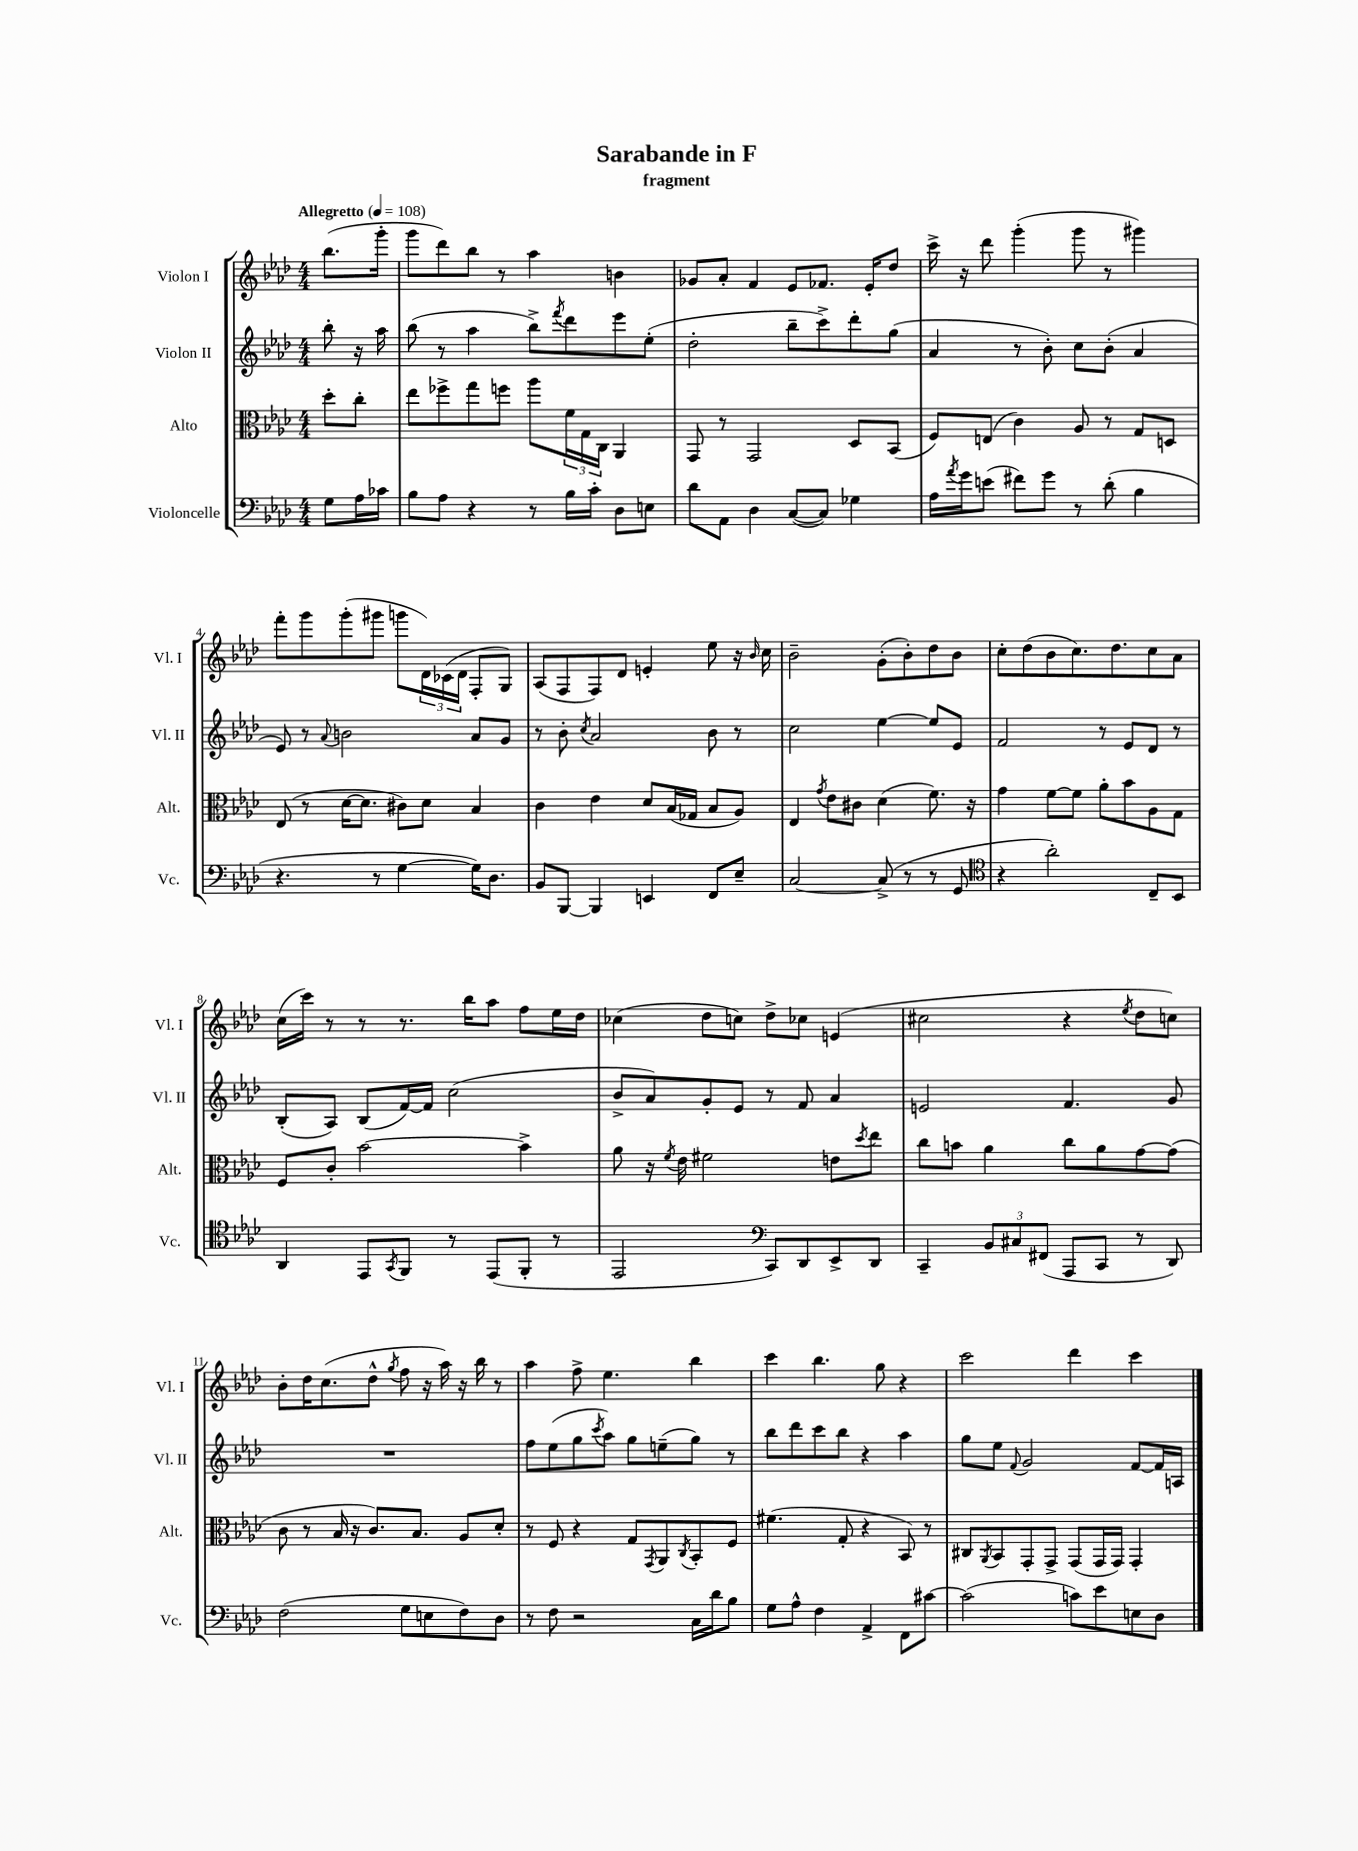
\header { title = "Sarabande in F" subtitle = "fragment" }
<<
\new StaffGroup <<
\new Staff = "s0" \with { instrumentName = "Violon I" shortInstrumentName = "Vl. I" } {
    \clef treble \key aes \major \numericTimeSignature \time 4/4 \partial 4 \tempo "Allegretto" 4 = 108
    bes''8.( g'''16-. |
    g'''8 des'''8) bes''8 r8 aes''4 b'4 |
    ges'8 aes'8-. f'4 ees'8 fes'8. ees'16-. des''8 |
    c'''16-> r16 des'''8 g'''4-.( g'''8 r8 gis'''4) |
    f'''8-. g'''8 g'''8-.( gis'''8 g'''8 \tuplet 3/2 { des'16) ces'16( des'16 } f8-. g8) |
    aes8( f8 f8) des'8 e'4-. ees''8 r16 \grace { bes'16 } c''16 |
    bes'2-- g'8-.( bes'8-.) des''8 bes'8 |
    c''8-. des''8( bes'8 c''8.) des''8. c''8 aes'8 |
    c''16( c'''16) r8 r8 r8. bes''16 aes''8 f''8 ees''16 des''16 |
    ces''4( des''8 c''8) des''8-> ces''8 e'4( |
    cis''2 r4 \acciaccatura { ees''8 } des''8 c''8) |
    bes'8-. des''16 c''8.( des''8-^ \acciaccatura { g''8 } f''8 r16 aes''16) r16 bes''16 r8 |
    aes''4 f''8-> ees''4. bes''4 |
    c'''4 bes''4. g''8 r4 |
    c'''2 des'''4 c'''4 \bar "|." |
}
\new Staff = "s1" \with { instrumentName = "Violon II" shortInstrumentName = "Vl. II" } {
    \clef treble \key aes \major \numericTimeSignature \time 4/4 \partial 4
    bes''8-. r16 aes''16 |
    bes''8( r8 aes''4 bes''8->) \acciaccatura { f'''8 } des'''8 ees'''8 ees''8-.( |
    des''2-. bes''8-- c'''8->) des'''8-. g''8( |
    aes'4 r8 bes'8-.) c''8 bes'8-.( aes'4 |
    ees'8) r8 \appoggiatura { aes'8 } b'2 aes'8 g'8 |
    r8 bes'8-. \acciaccatura { c''8 } aes'2 bes'8 r8 |
    c''2 ees''4~ ees''8 ees'8 |
    f'2 r8 ees'8 des'8 r8 |
    bes8-.( aes8) bes8( f'16~) f'16 c''2( |
    bes'8-> aes'8) g'8-. ees'8 r8 f'8 aes'4 |
    e'2 f'4. g'8 |
    R1 |
    f''8 ees''8( g''8 \acciaccatura { c'''8 } aes''8) g''8 e''8--( g''8) r8 |
    bes''8 des'''8 c'''8 bes''8 r4 aes''4 |
    g''8 ees''8 \appoggiatura { f'8 } g'2 f'8~ f'16 a16 \bar "|." |
}
\new Staff = "s2" \with { instrumentName = "Alto" shortInstrumentName = "Alt." } {
    \clef alto \key aes \major \numericTimeSignature \time 4/4 \partial 4
    des''8-. c''8-. |
    ees''8 fes''8-> g''8 f''8 aes''8 \tuplet 3/2 { f'16 g16 c16 } aes,4 |
    g,8 r8 g,2 des8 bes,8( |
    f8) e8( c'4) aes8 r8 g8 d8 |
    ees8( r8 des'16~ des'8. cis'8) des'8 bes4 |
    c'4 ees'4 des'8 bes16( ges16 bes8 aes8) |
    ees4 \acciaccatura { g'8 } ees'8 cis'8 des'4( f'8.) r16 |
    g'4 f'8~ f'8 aes'8-. bes'8 aes8 g8 |
    f8 c'8-. bes'2~ bes'4-> |
    aes'8 r16 \acciaccatura { f'8 } ees'16 fis'2 e'8 \acciaccatura { des''8 } ees''8 |
    c''8 b'8 aes'4 c''8 aes'8 g'8~ g'8( |
    c'8 r8 bes16 r16 c'8.) bes8. aes8 des'8-. |
    r8 f8 r4 g8 \acciaccatura { g,8 } aes,8 \acciaccatura { c8 } bes,8-. f8 |
    fis'4.( g8-. r4 bes,8) r8 |
    cis8 \acciaccatura { aes,8 } bes,8 g,8-. g,8-> g,8( g,16 g,16) g,4-. \bar "|." |
}
\new Staff = "s3" \with { instrumentName = "Violoncelle" shortInstrumentName = "Vc." } {
    \clef bass \key aes \major \numericTimeSignature \time 4/4 \partial 4
    g8 aes16 ces'16 |
    bes8 aes8 r4 r8 bes16 c'16-. des8 e8 |
    des'8 aes,8 des4 c8~( c8) ges4 |
    aes16 \acciaccatura { aes'8 } g'16 e'8( fis'8) g'8 r8 des'8-.( bes4 |
    r4. r8 g4~ g16) des8. |
    bes,8 bes,,8~ bes,,4 e,4 f,8 ees8-- |
    c2~ c8->( r8 r8 g,8 |
    \clef tenor r4 aes'2-.) c8-- bes,8 |
    aes,4 ees,8 \acciaccatura { g,8 } f,8 r8 ees,8( f,8-. r8 |
    ees,2 \clef bass c,8) des,8 ees,8-> des,8 |
    c,4-- \tuplet 3/2 { bes,8 cis8 fis,8( } aes,,8 c,8 r8 des,8) |
    f2( g8 e8 f8) des8 |
    r8 f8 r2 c16 des'16 bes8 |
    g8 aes8-^ f4 aes,4-> f,8 cis'8~ |
    cis'2( c'8) ees'8 e8 des8 \bar "|." |
}
>>
>>
